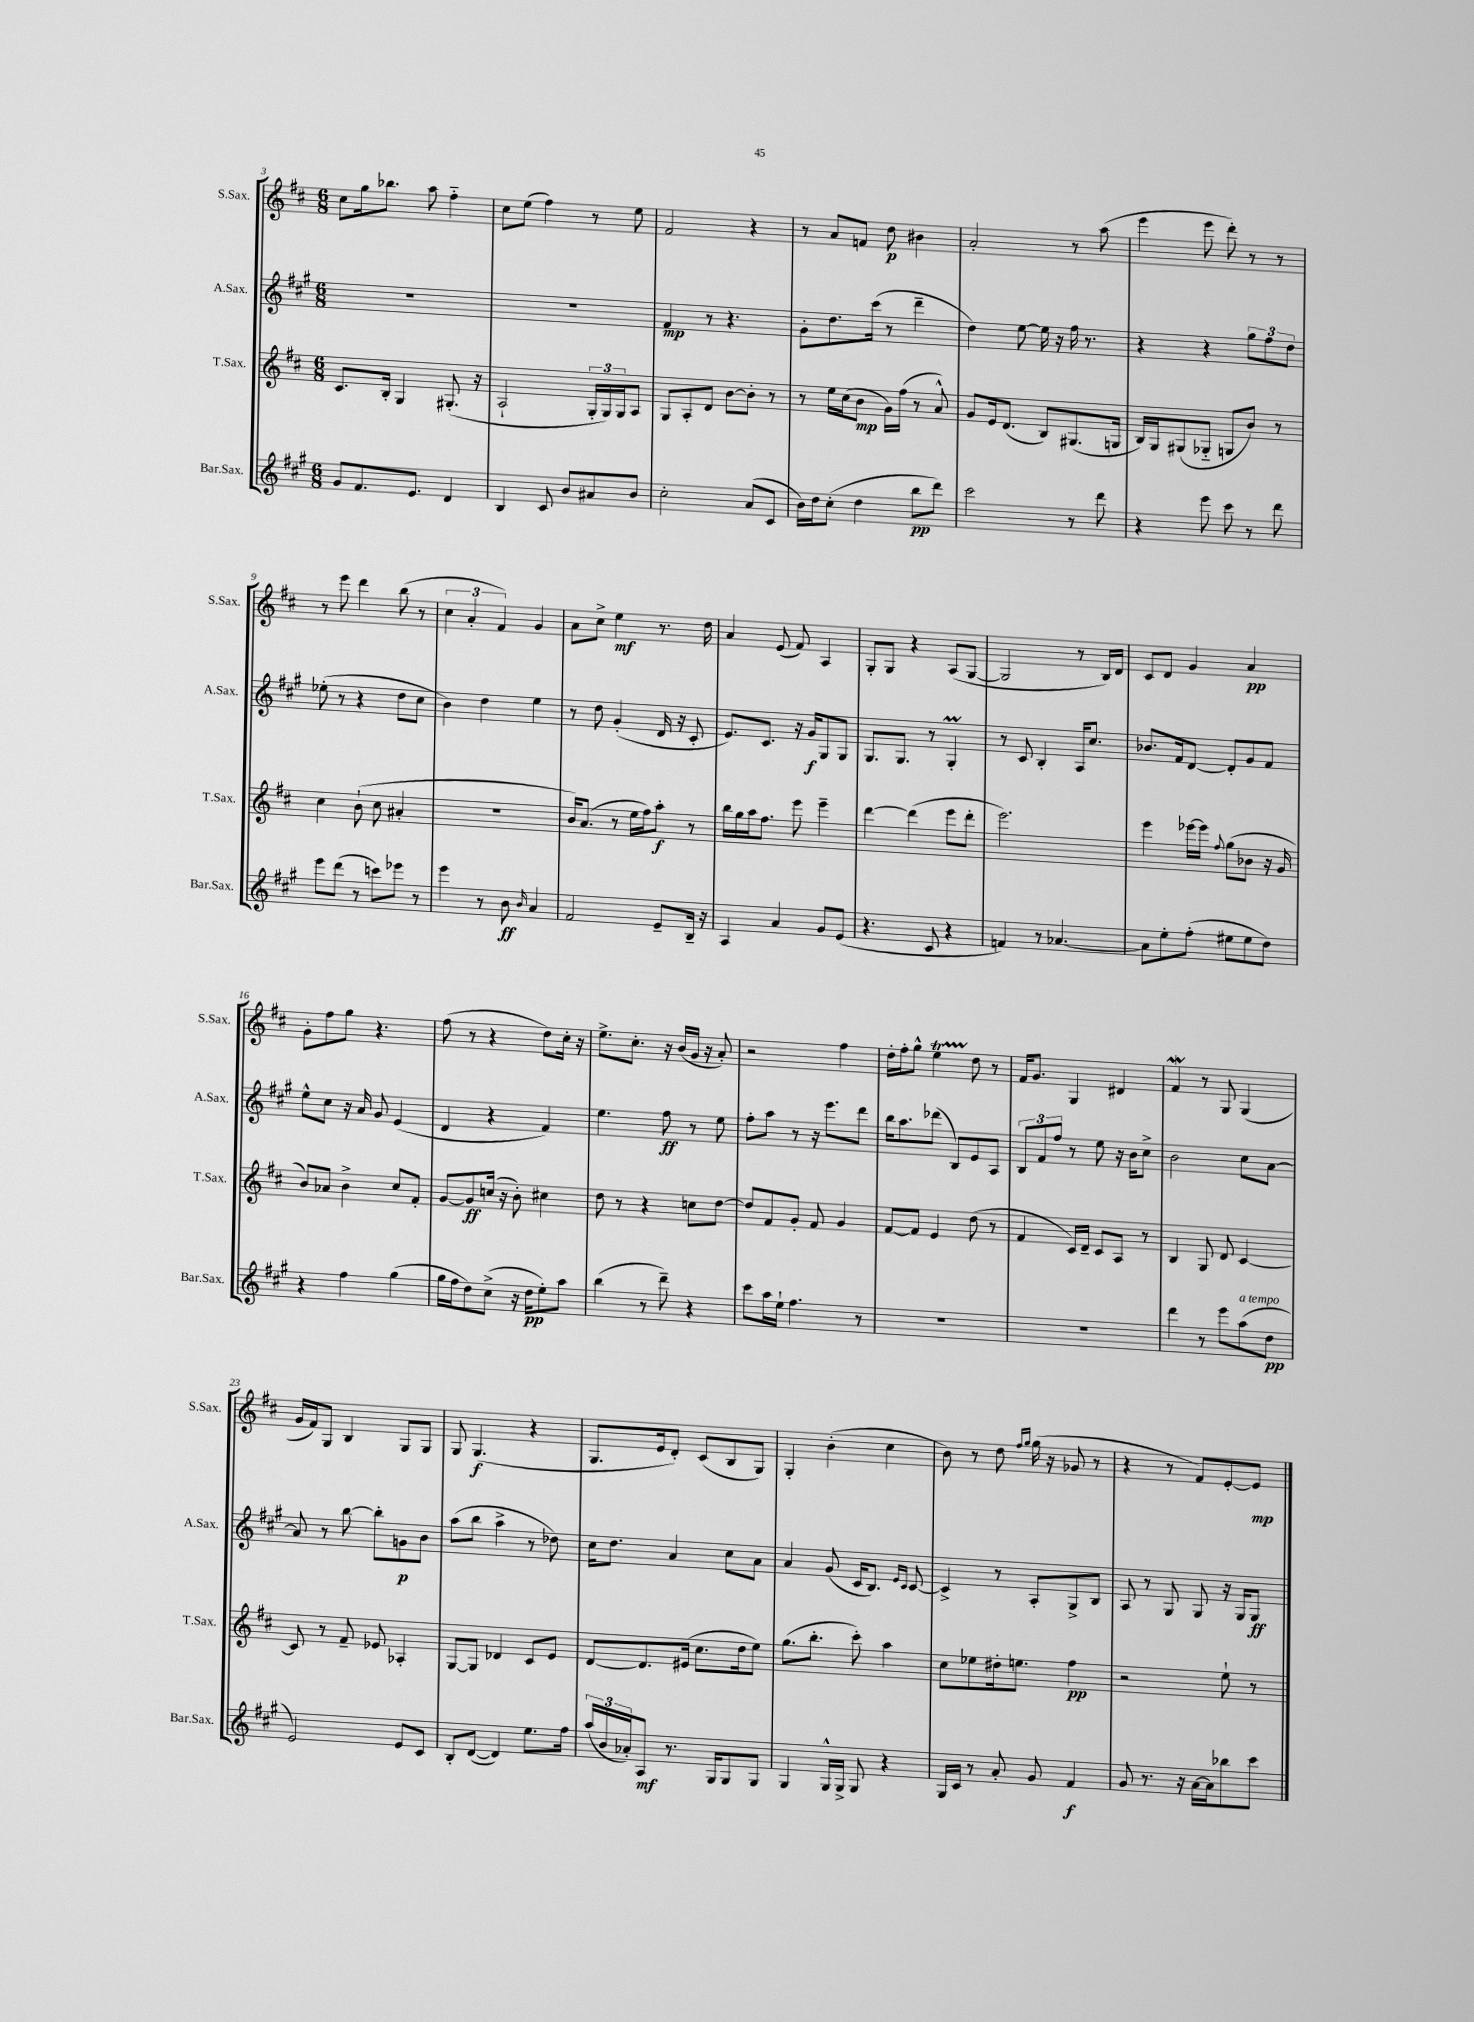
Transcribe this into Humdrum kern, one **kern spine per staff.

**kern	**kern	**kern	**kern
*staff4	*staff3	*staff2	*staff1
*clefG2	*clefG2	*clefG2	*clefG2
*k[f#c#g#]	*k[f#c#]	*k[f#c#g#]	*k[f#c#]
*M6/8	*M6/8	*M6/8	*M6/8
8g#/L	8.c#/L	2.r	8cc#\L
8.f#/	.	.	16gg\k
.	16B'/Jk	.	8.bb-\J
.	4G/	.	.
8.e/J	.	.	.
.	.	.	8aa\
4d/	(8.G#'/	.	4ff#'~\
.	16r	.	.
=	=	=	=
4B/	2A`/	2.r	8cc#\L
.	.	.	(8ee\J
8c#/	.	.	4ff#\)
8b/L	.	.	.
8a#/	24G'/LL	.	8r
.	24G/)	.	.
.	24G/J	.	.
8b/J	8A/J	.	8ee\
=	=	=	=
2cc#'\	8G/L	4f#/	2f#/
.	8A'/	.	.
.	8d/J	8r	.
.	[8b\L	4.r	.
(8a/L	8b'\]J	.	4r
8c#/J	8r	.	.
=	=	=	=
16b\LL)	8r	8g#'\L	8r
16dd\J	.	.	.
(8cc#'\J	16ee\LL	8.dd\	8a/L
.	(16cc#\J	.	.
4dd\	8b\J	.	8f/J
.	.	(16ccc#\Jk	.
.	16g\LL)	8r	8dd\
.	(16ff#\JJ	.	.
8bb\L	8r	4ddd~\	4b#\
8ddd\J)	8a^^/)	.	.
=	=	=	=
2ccc#\	8g/L	4dd\)	2a'/
.	16e/k	.	.
.	(8.d/J	.	.
.	.	[8ee\	.
.	8B/L)	16ee\]	.
.	.	16r	.
8r	(8.G#/	16ff#\	8r
.	.	8.r	.
8ddd\	.	.	(8aa\
.	16G/Jk	.	.
=	=	=	=
4r	16B/LL)	4r	4eee\
.	16G/J	.	.
.	(8G#/	.	.
8eee\	8G-'~/J	4r	8eee\
8ccc#\	8G/L	.	8ddd'\)
8r	8b/J)	12gg#\L	8r
.	.	12ff#\	.
8ddd\	8r	.	8r
.	.	12dd\J	.
=	=	=	=
8eee\L	4cc#\	(8ee-'\	8r
(8ddd\J	.	8r	8eee\
8r	(8b`\	4r	4ddd\
8ccc\L)	8cc#\	.	.
8eee-\J	4a#'/	8dd\L	(8bb\
8r	.	8cc#\J	8r
=	=	=	=
4eee\	2.r	4b\)	6cc#\
.	.	.	6a'/
8r	.	4dd\	.
.	.	.	6f#/)
8b\	.	.	.
16qqb/	.	.	.
4a/	.	4ee\	4g/
=	=	=	=
2f#/	16b/LK)	8r	8a\L
.	(8.a/J	.	.
.	.	8dd\	8cc#^\J
.	8r	(4g#'/	4ee\
.	16ee\LL	.	.
.	16ff#\J)	.	.
8e~/L	8aa'\J	16d/	8.r
.	.	16r	.
16B~/Jk	8r	8c#'/	.
16r	.	.	16dd\
=	=	=	=
4A/	16bb\LL	8.e/L)	4a/
.	16gg\	.	.
.	16aa\J	.	.
.	8.ff#\J	8.c#/J	.
4a/	.	.	(8e/
.	8eee\	16r	8f#/)
.	.	16g#/LK	.
8g#/L	4eee~\	8G#/	4A/
(8e/J	.	8G#/J	.
=	=	=	=
4.r	[4ddd\	8.G#/L	8G'/L
.	.	.	8G/J
.	.	8.G#/J	.
.	(4ddd\]	.	4r
8c#/	.	8r	.
4r	8eee\L	4G#'/	(8A/L
.	8ddd'\J	.	[8G/J
=	=	=	=
4f/)	2.eee\)	8r	2G/]
.	.	8c#/	.
8r	.	4B'/	.
[4.a-/	.	.	.
.	.	16A/LK	8r
.	.	8.cc#/J	.
.	.	.	16B/LL)
.	.	.	16d/JJ
=	=	=	=
8a-\]L	4eee\	8.b-/L	8c#/L
8ee'\	.	.	8d/J
.	.	16f#/k	.
(8ff#'\J	[16eee-\LL	[8d/J	4g/
.	16eee-\]JJ	.	.
.	8qqff#/	.	.
8ee#\L	(8gg\L	8d'/]L	.
8ee#\	8b-\J	8g#/	4a/
8dd\J)	16r	8f#/J	.
.	16g/	.	.
=	=	=	=
4r	8b/L)	8ee^^\L	8g'\L
.	8a-/J	8cc#\J	8ff#\
4ff#\	4b^\	16r	8gg\J
.	.	16a/	.
.	.	8g#/	4.r
(4gg#\	8cc#/L	(4e/	.
.	8f#'/J	.	.
=	=	=	=
16gg#\LL	[8g/L	4d/	(8ff#\
16ff#\J	.	.	.
8dd\)	8g/]	.	8r
(8cc#^\J	(16cc/Jk	4r	4r
.	16r	.	.
16r	8b'\)	.	.
16dd\LK	.	.	.
8ee'\)	4cc#\	4f#/)	8dd\L)
8aa\J	.	.	16cc#'\Jk
.	.	.	16r
=	=	=	=
(4bb\	8dd\	4.ee\	8.ee^\L
.	8r	.	.
.	.	.	8.cc#'\J
8r	4r	.	.
8ddd~\)	.	8ff#\	16r
.	.	.	(16b/LL
4r	8cc\L	8r	16g/JJ
.	.	.	16r
.	[8dd\J	8ee\	8a'/)
=	=	=	=
8ccc#\L	8dd/]L	8ff#'\L	2r
16aa\L	8f#/	8aa\J	.
16ee`\JJ	.	.	.
4.ff#\	8g'/J	8r	.
.	8f#/	16r	.
.	.	8.eee\L	.
.	4g/	.	4ff#\
8r	.	8ddd\J	.
=	=	=	=
2.r	[8f#/L	16bb\LK	16dd'\LL
.	.	8.aa\	16ff#'\J
.	8f#/]J	.	8gg^^\J
.	4e/	(8ddd-\J	4ee\
.	.	8B/L)	.
.	(8dd\	8e/	8dd\
.	8r	8A/J	8r
=	=	=	=
2.r	4f#/	12B/L	16f#/LK
.	.	.	8.g/J
.	.	12f#/	.
.	.	12ff#/J	.
.	16c#/LL)	8r	4G/
.	16d~/JJ	.	.
.	8c#/L	8ee\	.
.	8A/J	16r	4d#/
.	.	16b\LK	.
.	8r	8cc#^\J	.
=	=	=	=
4ddd\	4B/	2b\	4f#/
8r	8G/	.	8r
8eee\L	8d/	.	8G/
(8aa\	[4c#/	8cc#\L	(4G/
8dd\J	.	[8a\J	.
=	=	=	=
2e/)	8c#/]	8a/]	16g/LL
.	.	.	16f#/J)
.	8r	8r	8G/J
.	8f#~/	[8bb\	4B/
.	8e-/	8bb'\]L	.
8e/L	4A-'/	8g\	8G/L
8c#/J	.	8b\J	8G/J
=	=	=	=
8B'/L	[8G/L	(8aa\L	8G/
([8d/J	8G/]J	8bb\J	(4.G/
4d/])	4d-/	4aa^\	.
8.ee\L	8c#/L	8r	4r
.	8e/J	8dd-\)	.
16ff#\Jk	.	.	.
=	=	=	=
(24aa/LL	[8d/L	16cc#\LK	8.G/L
24b/	.	.	.
.	.	8.dd\J	.
24a-'/J)	.	.	.
8A/J	8.d/]	.	.
.	.	.	16e/k
8.r	.	4a/	8d'/J)
.	(16e#/Jk	.	.
.	8.cc#\L	.	(8c#/L
16G#/LK	.	.	.
8G#/	.	8cc#\L	8B/
.	16dd\k	.	.
8G#/J	8ee\J)	8a\J	8G/J)
=	=	=	=
4G#/	(8.gg\L	4a/	4G'/
.	8.bb'\J	.	.
16G#^^/LL	.	(8g#/	(4b'\
16G#^/JJ	.	.	.
8G#/	8ccc#'\)	16c#/LK	.
.	.	8.B/J)	.
4r	4aa\	.	4cc#\
.	.	16qqe/LL	.
.	.	16qqc#/JJ	.
.	.	[8c#/	.
=	=	=	=
16G#/LL	8cc#\L	4c#^/]	8b\)
16c#/JJ	.	.	.
8r	8ee-\	.	8r
8a'/	16dd#'\k	8r	8dd\
.	8.ee\J	.	.
.	.	.	16qqff#/LL
.	.	.	16qqgg/JJ
8g#/	.	8A'/L	(16gg\
.	.	.	16r
4f#/	4ff#\	8G#^/	8g-/
.	.	8B/J	8r
=	=	=	=
8g#/	2r	8A/	4r
8.r	.	8r	.
.	.	8G#/	8r
16r	.	.	.
[16a\LL	.	8G#/	8f#/L)
16a\]J	.	.	.
8bb-\	8ee`\	16r	[8e'/
.	.	16G#/LK	.
8ccc#\J	8r	8G#/J	8e/]J
==	==	==	==
*-	*-	*-	*-
